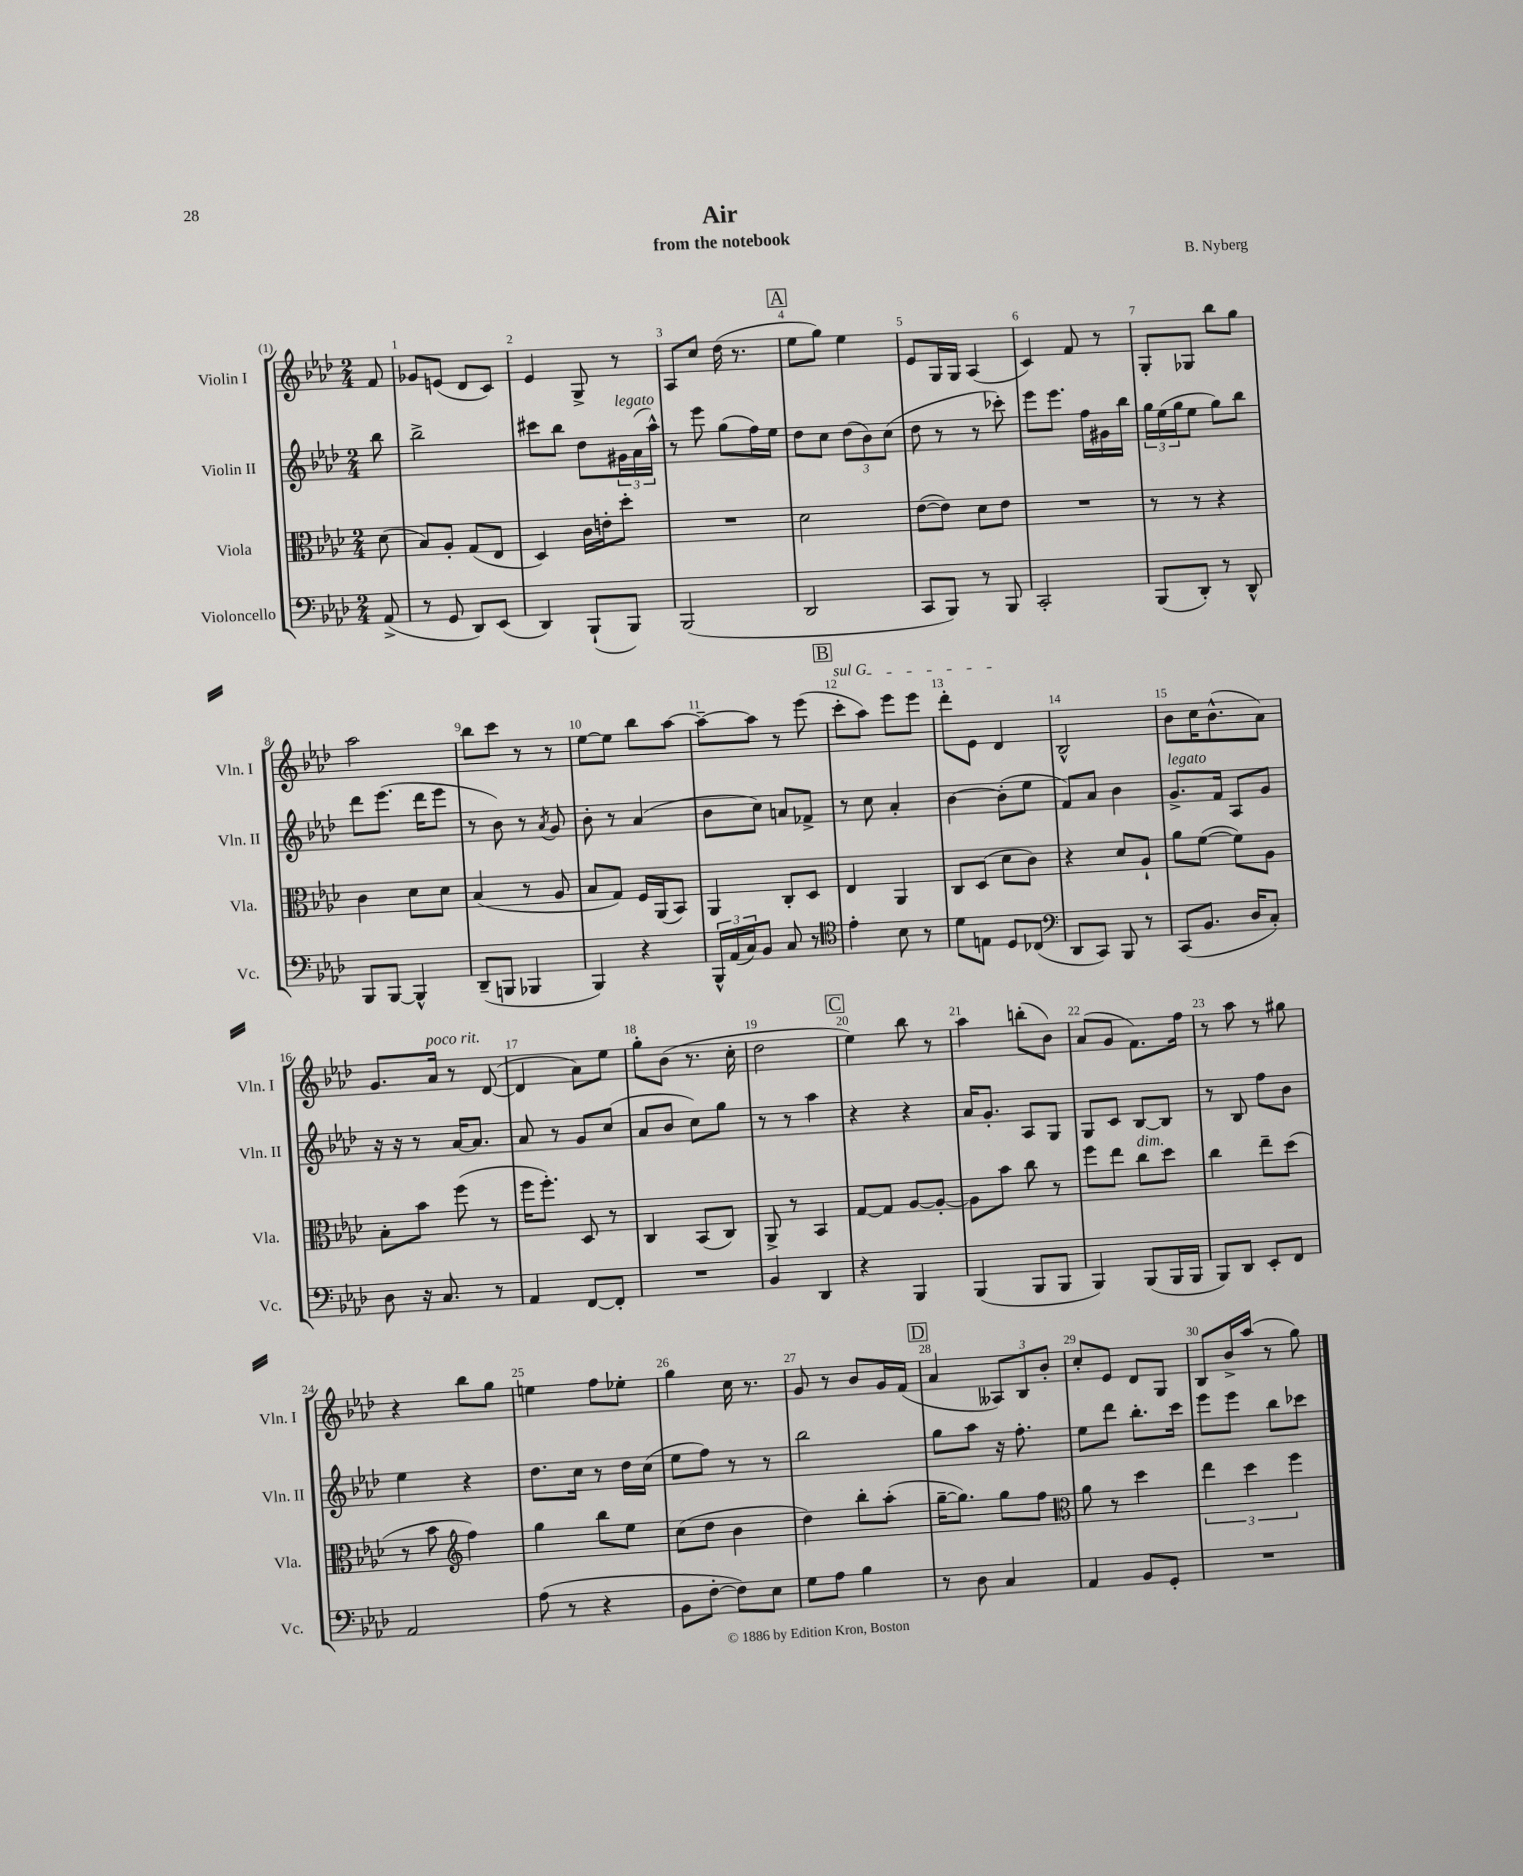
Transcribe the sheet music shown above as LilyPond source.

\header { title = "Air" composer = "B. Nyberg" subtitle = "from the notebook" }
<<
\new StaffGroup <<
\new Staff = "s0" \with { instrumentName = "Violin I" shortInstrumentName = "Vln. I" } {
    \clef treble \key aes \major \numericTimeSignature \time 2/4 \partial 8
    f'8 |
    ges'8 e'8( des'8 c'8) |
    ees'4 g8-> r8 |
    aes8 c''8 des''16( r8. |
    \mark \markup { \box "A" } ees''8 g''8) ees''4 |
    ees'8 g16 g16 aes4( |
    c'4) f'8 r8 |
    g8-. ges8 bes''8 g''8 |
    aes''2 |
    bes''8 c'''8 r8 r8 |
    ees''8~ ees''8 bes''8 aes''8~ |
    aes''8~-- aes''8 r8 ees'''8( |
    \mark \markup { \box "B" } \once \override TextSpanner.bound-details.left.text = \markup { \italic "sul G" } c'''8-.\startTextSpan aes''8) ees'''8 ees'''8 |
    des'''8-. ees'8 des'4\stopTextSpan |
    bes2-^ |
    bes'8 c''16 bes'8.-^( aes'8) |
    g'8. aes'16^\markup { \italic "poco rit." } r8 des'8~( |
    des'4 aes'8) ees''8 |
    g''8-. bes'8( r8. c''16-. |
    des''2 |
    \mark \markup { \box "C" } ees''4) bes''8 r8 |
    aes''4 b''8-.( bes'8) |
    aes'8( g'8 f'8.) f''16 |
    r8 aes''8 r8 gis''8 |
    r4 bes''8 g''8 |
    e''4 f''8 ees''8-. |
    g''4 c''16 r8. |
    g'8 r8 bes'8 g'16 f'16( |
    \mark \markup { \box "D" } aes'4 \tuplet 3/2 { aeses8) bes8 bes'8-. } |
    c''8-. ees'8 des'8 g8 |
    bes8 bes'16-> aes''16( r8 g''8) \bar "|." |
}
\new Staff = "s1" \with { instrumentName = "Violin II" shortInstrumentName = "Vln. II" } {
    \clef treble \key aes \major \numericTimeSignature \time 2/4 \partial 8
    bes''8 |
    bes''2-> |
    cis'''8 bes''8 des''8 \tuplet 3/2 { gis'16^\markup { \italic "legato" } aes'16( aes''16-^) } |
    r8 ees'''8 g''8( f''16) ees''16 |
    \mark \markup { \box "A" } des''8 c''8 \tuplet 3/2 { des''8( bes'8) c''8( } |
    des''8 r8 r8 ces'''8-.) |
    ees'''8 ees'''8. f''16 gis'16 bes''16 |
    \tuplet 3/2 { g''16 ees''16( g''16 } ees''8 g''8) bes''8 |
    des'''8 ees'''8.( des'''16 ees'''8 |
    r8 bes'8) r8 \acciaccatura { aes'8 } g'8 |
    bes'8-. r8 aes'4( |
    bes'8 c''8) a'8 fes'8-> |
    \mark \markup { \box "B" } r8 c''8 aes'4-. |
    bes'4~ bes'8-.( ees''8 |
    f'8) aes'8 bes'4 |
    g'8.->^\markup { \italic "legato" } f'16 aes8 g'8 |
    r16 r16 r8 aes'16~ aes'8. |
    aes'8 r8 g'8 c''8( |
    aes'8 bes'8 c''8) g''8 |
    r8 r8 aes''4 |
    \mark \markup { \box "C" } r4 r4 |
    aes'16 g'8.-. aes8 g8 |
    g8 c'8 bes8~ bes8 |
    r8 bes8 f''8 bes'8 |
    ees''4 r4 |
    des''8. c''16 r8 des''16 c''16( |
    ees''8 f''8) r8 r8 |
    bes''2 |
    \mark \markup { \box "D" } g''8 aes''8 r16 f''8.-. |
    ees''8 des'''8 bes''8.-. c'''16 |
    ees'''8 ees'''8 bes''8 ces'''8 \bar "|." |
}
\new Staff = "s2" \with { instrumentName = "Viola" shortInstrumentName = "Vla." } {
    \clef alto \key aes \major \numericTimeSignature \time 2/4 \partial 8
    des'8( |
    bes8) aes8-. g8( ees8 |
    des4) c'16 e'16-. des''8-. |
    R2 |
    \mark \markup { \box "A" } des'2 |
    ees'8~( ees'8) des'8 ees'8 |
    R2 |
    r8 r8 r4 |
    c'4 des'8 des'8 |
    bes4( r8 aes8 |
    bes8 g8) f16 aes,16( bes,8) |
    aes,4 c8-. des8 |
    \mark \markup { \box "B" } ees4 aes,4 |
    c8 des8( des'8 c'8) |
    r4 des'8 aes8-! |
    aes'8 f'8~( f'8) aes8 |
    bes8-. bes'8 f''8( r8 |
    f''16 f''8.-.) des8 r8 |
    c4 bes,8( c8) |
    aes,8-> r8 bes,4 |
    \mark \markup { \box "C" } g8~ g8 aes8~ aes8~-. |
    aes8 bes'8 c''8 r8 |
    f''8 ees''8 c''8^\markup { \italic "dim." } des''8 |
    c''4 ees''8-- des''8( |
    r8 bes'8 \clef treble f''4) |
    g''4 bes''8 ees''8 |
    c''8( des''8 bes'4 |
    des''4) bes''8-. aes''8-.( |
    \mark \markup { \box "D" } g''16~-- g''8.) g''8 f''8 |
    \clef alto aes'8 r8 des''4 |
    \tuplet 3/2 { ees''4 des''4 f''4 } \bar "|." |
}
\new Staff = "s3" \with { instrumentName = "Violoncello" shortInstrumentName = "Vc." } {
    \clef bass \key aes \major \numericTimeSignature \time 2/4 \partial 8
    aes,8->( |
    r8 g,8 des,8) ees,8( |
    des,4) bes,,8-!( bes,,8) |
    bes,,2( |
    \mark \markup { \box "A" } des,2 |
    c,8 bes,,8) r8 bes,,8 |
    c,2-. |
    bes,,8( des,8-.) r8 des,8-^ |
    bes,,8 bes,,8~ bes,,4-^ |
    des,8--( b,,8 bes,,4 |
    bes,,4) r4 |
    \tuplet 3/2 { bes,,16-^ aes,16( c16) } bes,8 c8 r8 |
    \mark \markup { \box "B" } \clef tenor ees'4-. bes8 r8 |
    des'8 e8 des8 ces8( |
    \clef bass des,8 c,8) bes,,8 r8 |
    c,8( bes,8. des16 c8-.) |
    des8 r16 c8. r8 |
    aes,4 f,8~ f,8-. |
    R2 |
    bes,4 des,4 |
    \mark \markup { \box "C" } r4 bes,,4 |
    bes,,4( bes,,8 bes,,8 |
    bes,,4) bes,,8( bes,,16 bes,,16 |
    bes,,8) des,8 ees,8-. f,8 |
    aes,2 |
    aes8( r8 r4 |
    bes,8 f8~-. f8) ees8 |
    g8 aes8 bes4 |
    \mark \markup { \box "D" } r8 des8 c4 |
    aes,4 bes,8 g,8-. |
    R2 \bar "|." |
}
>>
>>
\layout { \context { \Score \override BarNumber.break-visibility = ##(#f #t #t) barNumberVisibility = #all-bar-numbers-visible } }
